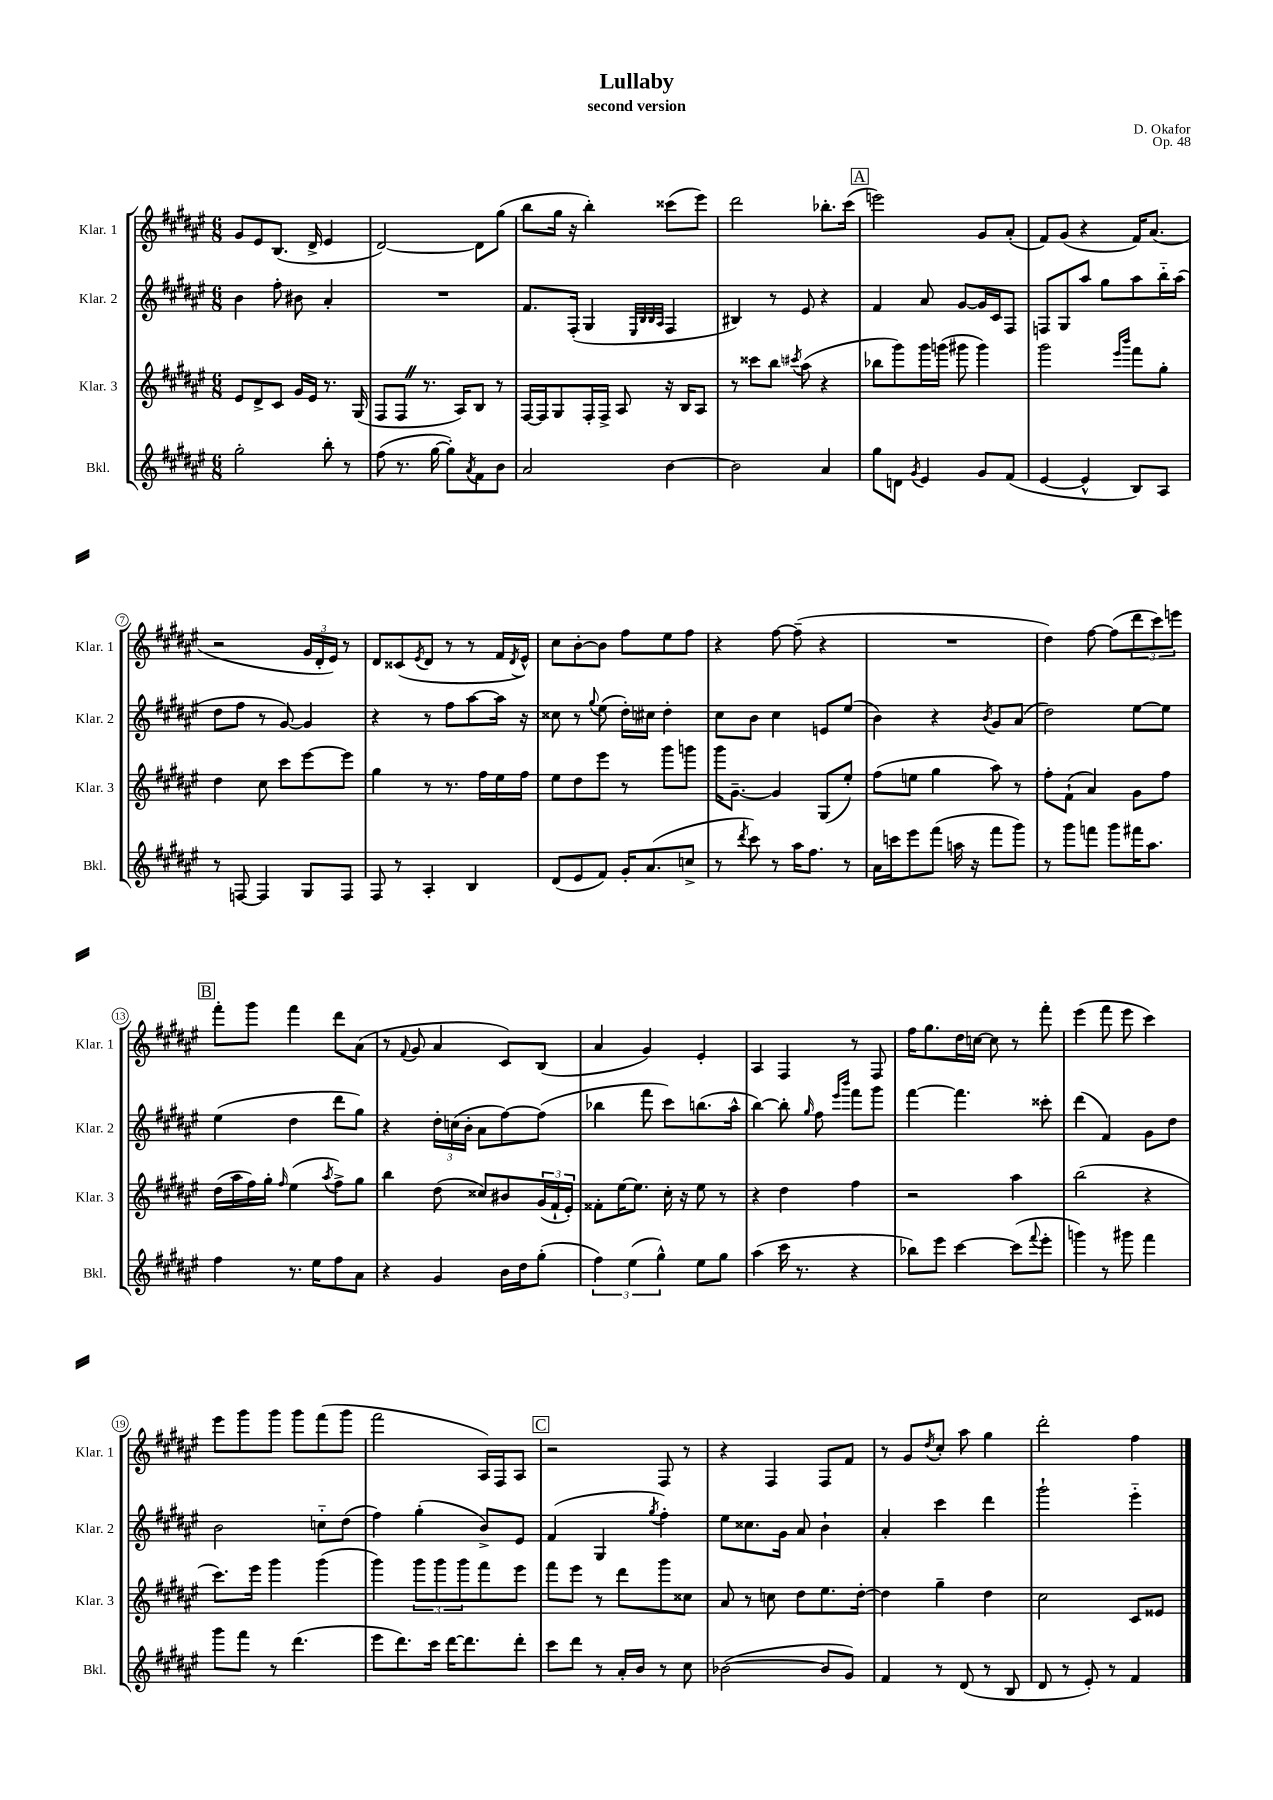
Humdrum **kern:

**kern	**kern	**kern	**kern
*part4	*part3	*part2	*part1
*staff4	*staff3	*staff2	*staff1
*I"Bkl.	*I"Klar. 3	*I"Klar. 2	*I"Klar. 1
*I'Bkl.	*I'Klar. 3	*I'Klar. 2	*I'Klar. 1
*clefG2	*clefG2	*clefG2	*clefG2
*k[f#c#g#d#a#e#]	*k[f#c#g#d#a#e#]	*k[f#c#g#d#a#e#]	*k[f#c#g#d#a#e#]
*M6/8	*M6/8	*M6/8	*M6/8
=1	=1	=1	=1
2gg#'\	8e#/L	4b\	8g#/L
.	8d#^/	.	8e#/
.	8c#/J	8ff#'\	(8.B/J
.	16g#/LL	8b#X\	.
.	16e#/JJ	.	16d#^/
8bb'\	8.r	4a#'/	4e#/
8r	.	.	.
.	(16G#/	.	.
=2	=2	=2	=2
(8ff#\	8F#/L	2.r	[2d#/)
8.r	8F#Z/J	.	.
.	8.r	.	.
[16gg#\	.	.	.
8gg#'\L])	.	.	.
.	16A#/KL)	.	.
8qa#/	.	.	.
8f#\	8B/J	.	8d#\L]
8b\J	8r	.	(8gg#\J
=3	=3	=3	=3
2a#/	[16F#/LL	8.f#/L	8bb\L
.	16F#/J]	.	.
.	8G#/	.	16gg#\Jk
.	.	(16F#'/Jk	16r
.	16F#'/L	4G#/	4bb'\)
.	16F#^/JJ	.	.
.	8A#/	.	.
.	.	32qqE#/LLL	.
.	.	32qqB/	.
.	.	32qqB/	.
.	.	32qqA#/JJJ	.
[4b\	16r	4F#/	(8ccc##X\L
.	16B/KL	.	.
.	8A#/J	.	8eee#\J)
=4	=4	=4	=4
2b\]	8r	4B#X/)	2ddd#\
.	8ccc##X\L	.	.
.	8bb\J	8r	.
.	8qccc#X/	.	.
.	(8aa#\	8e#/	.
4a#/	4r	4r	8.bb-X'\L
.	.	.	(16ccc#\Jk
!!LO:REH:place=s1:t=A
=5	=5	=5	=5
8gg#\L	8bb-X\L	4f#/	2eeen\)
8dn\J	8ggg#\)	.	.
8qg#/	.	.	.
4e#/	16ggg#\L	8a#/	.
.	(16gggn\JJ	.	.
.	8ggg#X\	[8g#/L	.
8g#/L	4ggg#\)	16g#/L]	8g#/L
.	.	16c#/J	.
(8f#/J	.	8F#/J	(8a#'/J
=6	=6	=6	=6
[4e#/	2ggg#\	8Fn/L	8f#/L)
.	.	8G#/	(8g#/J
4e#^^/]	.	8aa#/J	4r
.	.	8gg#\L	.
.	16qqeee#/LL	.	.
.	16qqbbb/JJ	.	.
8B/L)	8fff#\L	8aa#\	16f#/KL)
.	.	.	(8.a#/J
8A#/J	8gg#'\J	16bb\L	.
.	.	(16aa#\JJ	.
!!LO:LB:g=z
=7	=7	=7	=7
8r	4dd#\	8dd#\L	2r
[8Fn/	.	8ff#\J	.
4F/]	8cc#\	8r	.
.	8ccc#\L	[8g#/)	.
8G#/L	[8eee#\	4g#/]	24g#/LL
.	.	.	24d#'/
.	.	.	24e#/JJ)
8F/J	8eee#\J]	.	8r
=8	=8	=8	=8
8F#/	4gg#\	4r	8d#/L
8r	.	.	(8c##X/
.	.	.	8qe#/
4A#'/	8r	8r	8d#/J
.	8.r	8ff#\L	8r
4B/	.	[8aa#\	8r
.	16ff#\LL	.	.
.	16ee#\	16aa#\Jk]	16f#/LL
.	.	.	8qd#/
.	16ff#\JJ	16r	16e#^^/JJ)
=9	=9	=9	=9
(8d#/L	8ee#\L	8cc##X\	8cc#\L
8e#/	8dd#\	8r	[8b'\
.	.	8qqgg#/	.
8f#/J)	8eee#\J	(8ee#\	8b\J]
16g#'/KL	8r	16dd#'\LL)	8ff#\L
(8.a#/	.	16cc#X\JJ	.
.	8ggg#\L	4dd#'\	8ee#\
8ccn^/J	8gggn\J	.	8ff#\J
=10	=10	=10	=10
8r	16ggg#\KL	8cc#\L	4r
.	[8.g#~\J	.	.
8qddd#/	.	.	.
8ccc#\)	.	8b\J	.
8r	4g#/]	4cc#\	[8ff#\
16aa#\KL	.	.	(8ff#~\]
8.ff#\J	.	.	.
.	(8G#/L	8en/L	4r
8r	8ee#'/J)	(8ee#/J	.
=11	=11	=11	=11
16a#\LL	(8ff#\L	4b\)	2.r
16cccn\J	.	.	.
8eee#\	8een\J	.	.
(8fff#\J	4gg#\	4r	.
16aan\	.	.	.
16r	.	.	.
.	.	8qb/	.
8fff#\L	8aa#\)	8g#/L	.
8ggg#\J)	8r	(8a#/J	.
=12	=12	=12	=12
8r	8ff#'\L	2dd#\)	4dd#\)
8ggg#\L	(8f#`\J	.	.
8fffn\J	4a#/)	.	[8ff#\
8ggg#\L	.	.	(8ff#\L]
16fff#X\K	8g#\L	[8ee#\L	12ddd#\
8.aa#\J	.	.	.
.	.	.	12ccc#\)
.	8ff#\J	8ee#\J]	.
.	.	.	12eeen\J
!!LO:LB:g=z
!!LO:REH:place=s1:t=B
=13	=13	=13	=13
4ff#\	(16dd#\LL	(4ee#\	8fff#'\L
.	16aa#\	.	.
.	16ff#\)	.	8ggg#\J
.	16gg#'\JJ	.	.
.	16qqff#/	.	.
8.r	(4ee#\	4dd#\	4fff#\
16ee#\KL	.	.	.
.	8qaa#/	.	.
8ff#\	8ff#^\L)	8ddd#\L	8ddd#\L
8a#\J	8gg#\J	8gg#\J)	(8a#\J
=14	=14	=14	=14
4r	4bb\	4r	8r
.	.	.	8qqf#/
.	.	.	8g#/
4g#/	(8dd#\	24dd#'\LL	4a#/
.	.	(24ccn\	.
.	.	24b'\JJ	.
.	8cc##X/L)	8a#\L	.
16b\LL	8b#X/	[8ff#\)	8c#/L)
16dd#\J	.	.	.
(8gg#'\J	(24g#/L	(8ff#\J]	(8B/J
.	24f#`/	.	.
.	24e#'/JJ)	.	.
=15	=15	=15	=15
6ff#\)	8f##X'\L	4bb-X\	4a#/
.	[16ee#\K	.	.
(6ee#\	.	.	.
.	8.ee#\J]	.	.
.	.	8fff#\	4g#/)
6gg#^^\)	.	.	.
.	16cc#'\	8ccc#\L)	.
.	16r	.	.
8ee#\L	8ee#\	(8.bbn\	4e#'/
8gg#\J	8r	.	.
.	.	16aa#^^\Jk	.
=16	=16	=16	=16
(4aa#\	4r	[4bb\)	4A#/
16ccc#\	4dd#\	8bb'\]	4F#/
8.r	.	.	.
.	.	16qqgg#/	.
.	.	8ff#\	.
.	.	16qqeee#/LL	.
.	.	16qqbbb/JJ	.
4r	4ff#\	8fff#\L	8r
.	.	8ggg#\J	8F#/
=17	=17	=17	=17
8bb-X\L)	2r	[4fff#\	16ff#\KL
.	.	.	8.gg#\
8eee#\J	.	.	.
[4ccc#\	.	4.fff#\]	16dd#\L
.	.	.	[16ccn\JJ
.	.	.	8cc\]
(8ccc#\L]	4aa#\	.	8r
8qqfff#/	.	.	.
8eee#'\J	.	8ccc##X'\	8fff#'\
=18	=18	=18	=18
4gggn\)	(2bb\	(4ddd#\	(4eee#\
8r	.	4f#/)	8fff#\
8ggg#X\	.	.	8eee#\
4fff#\	4r	8g#\L	4ccc#\)
.	.	8dd#\J	.
!!LO:LB:g=z
=19	=19	=19	=19
8ggg#\L	8.ccc#\L)	2b\	8eee#\L
8fff#\J	.	.	8ggg#\
.	16eee#\Jk	.	.
8r	4ggg#\	.	8ggg#\J
(4.ddd#\	.	.	8ggg#\L
.	(4ggg#\	8ccn\L	(8fff#\
.	.	(8dd#\J	8ggg#\J
=20	=20	=20	=20
8eee#\L	4ggg#\)	4ff#\)	2fff#\
8.ddd#\)	.	.	.
.	12ggg#\L	(4gg#'\	.
16ccc#\Jk	.	.	.
.	12ggg#\	.	.
[16ddd#\KL	.	.	.
.	12ggg#\	.	.
8.ddd#\]	.	.	.
.	8fff#\	8b^/L)	16A#/LL)
.	.	.	16F#/J
8ddd#'\J	8eee#\J	8e#/J	8A#/J
!!LO:REH:place=s1:t=C
=21	=21	=21	=21
8ccc#\L	8fff#\L	(4f#/	2r
8ddd#\J	8eee#\J	.	.
8r	8r	4G#/	.
16a#'/LL	8ddd#\L	.	.
16b/JJ	.	.	.
.	.	8qgg#/	.
8r	8ggg#\	4ff#'\)	8F#/
8cc#\	8cc##X\J	.	8r
=22	=22	=22	=22
([2b-X\	8a#/	8ee#\L	4r
.	8r	8.cc##X\	.
.	8ccn\	.	4F#/
.	.	16g#\Jk	.
.	8dd#\L	8a#/	.
8b-/L]	8.ee#\	4b`\	8F#/L
8g#/J)	.	.	8f#/J
.	[16dd#'\Jk	.	.
=23	=23	=23	=23
4f#/	4dd#\]	4a#'/	8r
.	.	.	8g#/L
.	.	.	8qdd#/
8r	4gg#~\	4ccc#\	8cc#'/J
(8d#/	.	.	8aa#\
8r	4dd#\	4ddd#\	4gg#\
8B/	.	.	.
=24	=24	=24	=24
8d#/	2cc#\	2ggg#`\	2ddd#'\
8r	.	.	.
8e#'/)	.	.	.
8r	.	.	.
4f#/	8c#/L	4eee#\	4ff#\
.	8e##X/J	.	.
==	==	==	==
*-	*-	*-	*-
